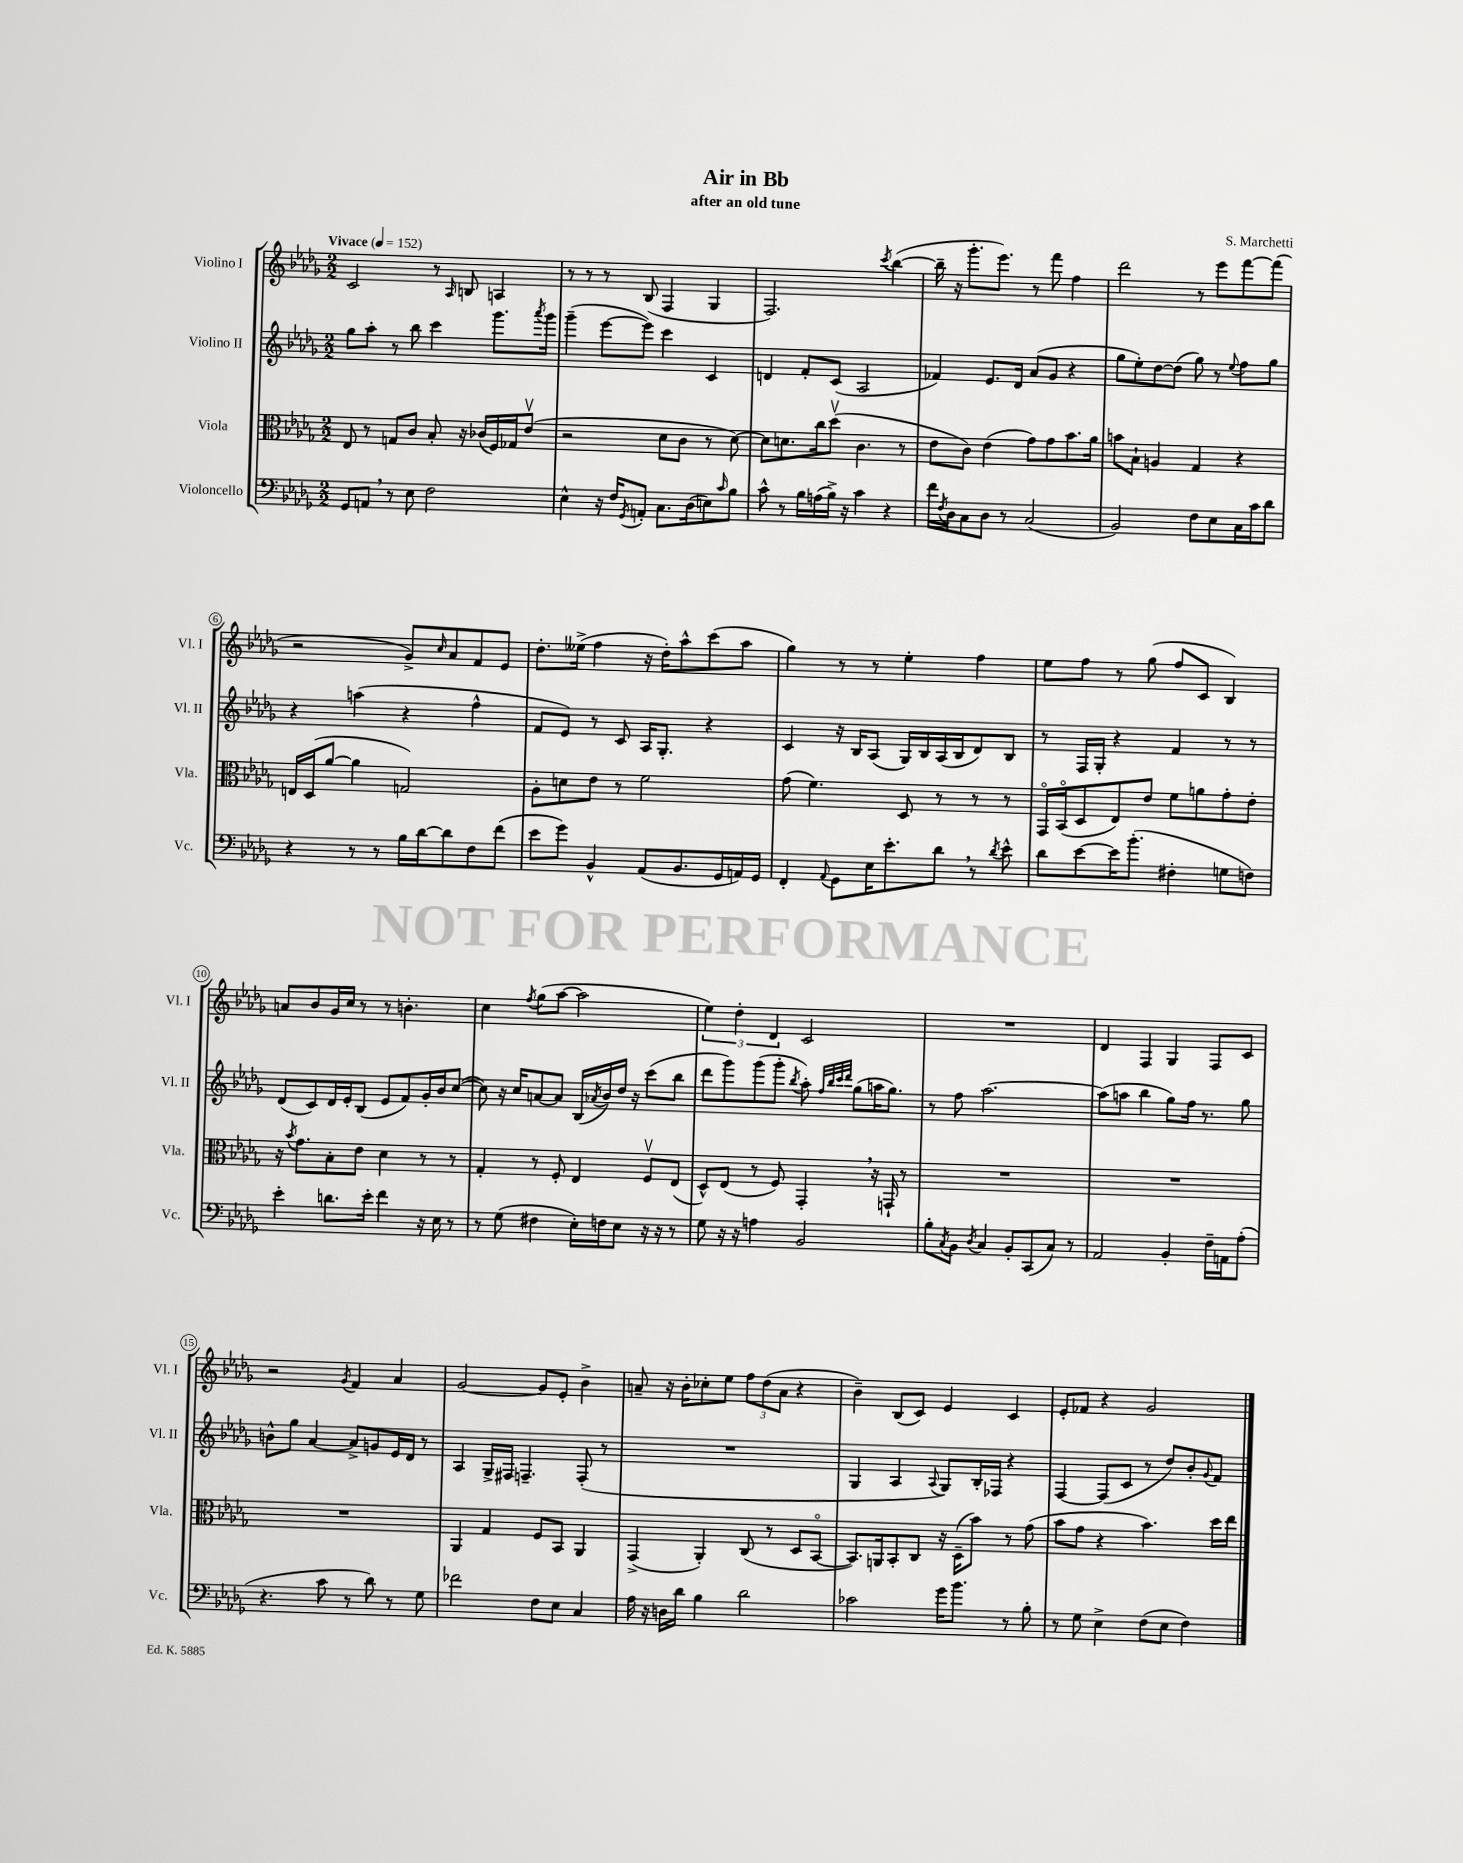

**kern	**kern	**kern	**kern
*staff4	*staff3	*staff2	*staff1
*clefF4	*clefC3	*clefG2	*clefG2
*k[b-e-a-d-g-]	*k[b-e-a-d-g-]	*k[b-e-a-d-g-]	*k[b-e-a-d-g-]
*M2/2	*M2/2	*M2/2	*M2/2
*MM152	*MM152	*MM152	*MM152
8GG-/L	8E-/	8gg-\L	2c/
8AA/J	8r	8aa-'\J	.
8r	8G/L	8r	.
8E-\	8c/J	8bb-\	.
2F\	8B-'/	4ccc\	8r
.	.	.	16qqA-/
.	16r	.	8B/
.	(16c-/LL	.	.
.	16F/)	8.ggg-\L	4A/
.	16G-/J	.	.
.	(8e-v/J	.	.
.	.	8qaaa-/	.
.	.	16ggg-\Jk	.
=	=	=	=
4E-^^\	2r	(4ggg-~\	8r
.	.	.	8r
16r	.	[8eee-\L	8r
16F/LK	.	.	.
8qGG-/	.	.	.
8AA'/J	.	8eee-\]J)	(8B-/
8.C\L	8d-\L	4ccc\	4F/
.	8c\J	.	.
(16D-\k	.	.	.
8E\)	8r	4c/	4G-/
16qqc/	.	.	.
8B-\J	[8d-\)	.	.
=	=	=	=
8c^^\	8d-\]L	4d/	2.F/)
8r	8.d\	.	.
16B-\LL	.	8f'/L	.
(16A\	16cc\k	.	.
16B-^\JJ)	(8dd-v\J	(8c/J	.
16r	.	.	.
4c\	4.c\	2A-/	.
.	.	.	8qccc/
4r	.	.	([4bb-\
.	8r	.	.
=	=	=	=
16f\LL	8e-\L	4f-/)	16bb-~\]
8qF/	.	.	.
16D-\J	.	.	16r
8C\	8c\J)	.	8.ggg-'\L
8D-\J	(4e-\	8.e-/L	.
.	.	.	8.eee-\J)
8r	.	.	.
.	.	16d-/Jk	.
(2C/	8g-\L)	(8a-/L	8r
.	8g-\	8g-/J	8fff\
.	8.b-\	4r	4ff\
.	16a-\Jk	.	.
=	=	=	=
2BB-/)	8b\L	8gg-\L	2ddd-\
.	8B-`\J	8ee-'\)	.
.	4A/	[8dd-\	.
.	.	(8dd-\]J	.
8F\L	4G-/	8gg-\)	8r
8E-\	.	8r	8eee-\L
.	.	8qqee-/	.
16C\L	4r	8ff\L	[8fff\
16c\J	.	.	.
8d-\J	.	8gg-\J	(8fff\]J
=	=	=	=
4r	16E/LL	4r	2r
.	(16D-/J	.	.
.	[8a-/J	.	.
8r	4a-\]	(4aa\	.
8r	.	.	.
16B-\LL	2G/)	4r	8g-^/L)
[16d-\J	.	.	.
.	.	.	16qqcc/
8d-\]	.	.	8a-/
8F\	.	4ff^^\	8f/
(8f\J	.	.	8e-/J
=	=	=	=
8e-\L	8A-'\L	8f/L	8.dd-'\L
8g-\J)	8d\	8e-/J)	.
.	.	.	(16ee--^\Jk
4BB-^^/	8e-\J	8r	4ff\
.	8r	8c/	.
(8AA-/L	2f\	16A-/LK	16r
.	.	8.G-'/J	16dd-'\LK)
8.BB-/	.	.	8aa-^^\
.	.	4r	(8ccc\
16GG-/L	.	.	.
16AA/)	.	.	8aa-\J
16GG-/JJ	.	.	.
=	=	=	=
4FF'/	(8g-\	4c/	4gg-\)
.	4.f\)	.	.
8qqAA-/	.	.	.
8GG-\L	.	16r	8r
.	.	16B-/LK	.
16E-\K	.	(8A-/J	8r
8.e-'\	.	.	.
.	8D-/	16G-/LL)	4ee-'\
.	.	16B-/	.
8d-\J	8r	(16A-/	.
.	.	16B-/J	.
8r	8r	8d-/)	4ff\
8qd-/	.	.	.
8e-^^\	8r	8B-/J	.
=	=	=	=
8d-\L	16GG-o/LL	8r	8ee-\L
.	(16BB-o/J	.	.
[8e-\	8D-/	16F/LL	8ff\J
.	.	16G-'/JJ	.
16e-\]K	8E-/)	4r	8r
(8.b-'\J	.	.	.
.	8e-/J	.	(8gg-\
4F#'\	8f\L	4f/	8ff/L
.	8a\	.	8c/J
8G\L	8g-'\	8r	4B-/)
8F\J)	8e-'\J	8r	.
=	=	=	=
4e-'\	16r	(8d-/L	8a/L
.	8qb-/	.	.
.	8.g-\L	.	.
.	.	8c/)	8b-/
8.d\L	8B-'\	16d-/L	16g-/L
.	.	16e-'/J	16cc/JJ
.	8e-\J	(8B-/J	8r
16e-'\Jk	.	.	.
4f\	4d-\	8e-/L	8r
.	.	8f/)	4.b'\
16r	8r	16g-'/L	.
16E-\	.	16b-/J	.
8r	8r	([8cc/J	.
=	=	=	=
8r	4G-'/	8cc\])	4cc\
(8G-\	.	16r	.
.	.	16cc/LK	.
.	.	.	8qff/
4F#\	8r	[8a/	(8gg-\L
.	8F'/	8a/]J	[8aa-\J
16E-'\LL)	4E-/	(16B-/LL	2aa-\]
.	.	8qa-/	.
16F\J	.	16b-/)	.
8E-\J	.	16dd-/JJ	.
.	.	16r	.
16r	8Fv/L	(8ccc\L	.
16r	.	.	.
8r	(8E-/J	8bb-\J	.
=	=	=	=
8G-\	8D-^^/L)	8ddd-\L	6ee-\)
16r	(8E-/J	8ggg-\)	.
.	.	.	6dd-'\
16r	.	.	.
4A\	8r	(8ggg-\	.
.	.	.	6d-/
.	8F/)	8ggg-'\J	.
.	.	8qbb-/	.
2BB-/	4GG-'/	8aa-'\)	2c/
.	.	32qqff/LLL	.
.	.	32qqbb-/	.
.	.	32qqccc/	.
.	.	32qqddd-/JJJ	.
.	.	(8gg-\L	.
.	16r	16aa\K	.
.	16GG`/	8.gg-\J)	.
.	8r	.	.
=	=	=	=
8B-'\L	1r	8r	1r
8qC/	.	.	.
8BB-\J	.	8ff\	.
8qD-/	.	.	.
4C/	.	[2.aa-\	.
8BB-'/L	.	.	.
(8CC/	.	.	.
8C/J)	.	.	.
8r	.	.	.
=	=	=	=
2AA-/	1r	(8aa-\]L	4d-/
.	.	8aa\J	.
.	.	4bb-\	4F/
4BB-'/	.	8gg-\L)	4G-/
.	.	16ff\Jk	.
.	.	8.r	.
16F~\LL	.	.	8F/L
16AA\J	.	.	.
(8A-'\J	.	8gg-\	8c/J
=	=	=	=
4.r	1r	8b^^\L	2r
.	.	8gg-\J	.
.	.	[4a-/	.
8c\	.	.	.
.	.	.	8qg-/
8r	.	8a-^/]L	4f/
8d-\)	.	8g/	.
8r	.	16e-/L	4a-/
.	.	16d-/JJ	.
8G-\	.	8r	.
=	=	=	=
2f-\	4AA-/	4A-/	[2g-/
.	4G-/	16G-^/LL	.
.	.	16F#/JJ	.
.	.	4.F~/	.
8F\L	8F/L	.	8g-/]L
8E-\J	8BB-/J	.	8e-'/J
4C/	4AA-/	(8F'/	4b-^\
.	.	8r	.
=	=	=	=
16A-\	(4GG-^/	1r	8a~/
16r	.	.	.
16D\LL	.	.	16r
16d-\JJ	.	.	16b-'\LK
4B-\	4AA-'/)	.	8cc-'\
.	.	.	8ee-\J
2d-\	(8C/	.	12ff\L
.	.	.	(12dd-\
.	8r	.	.
.	.	.	12a\J
.	8D-/L	.	4r
.	[8BB-o/J	.	.
=	=	=	=
2c-\	8.BB-/]L)	4G-/	4b-~\)
.	16AA/k	.	.
.	8BB-'/	4A-/	(8B-/L
.	8C/J	.	8c/J)
.	.	8qqA-/	.
16g-\LK	16r	8G-/L)	4e-/
8.b-\J	(16D-~\LK	.	.
.	8b-\J)	16B-'/L	.
.	.	16F-/JJ	.
8r	8r	4r	4c/
8B-'\	(8g-\	.	.
=	=	=	=
8r	8b-\L	[4F/	8e-'/L
8G-\	8g-\J	.	8f-/J
4E-^\	4r	(8F/]L	4r
.	.	8c/J	.
(8F\L	4.b-\)	8r	2g-/
8E-\J	.	8dd-/L)	.
4F\)	.	8b-'/	.
.	.	8qqg-/	.
.	16dd-\LL	8f/J	.
.	16ee-\JJ	.	.
==	==	==	==
*-	*-	*-	*-
